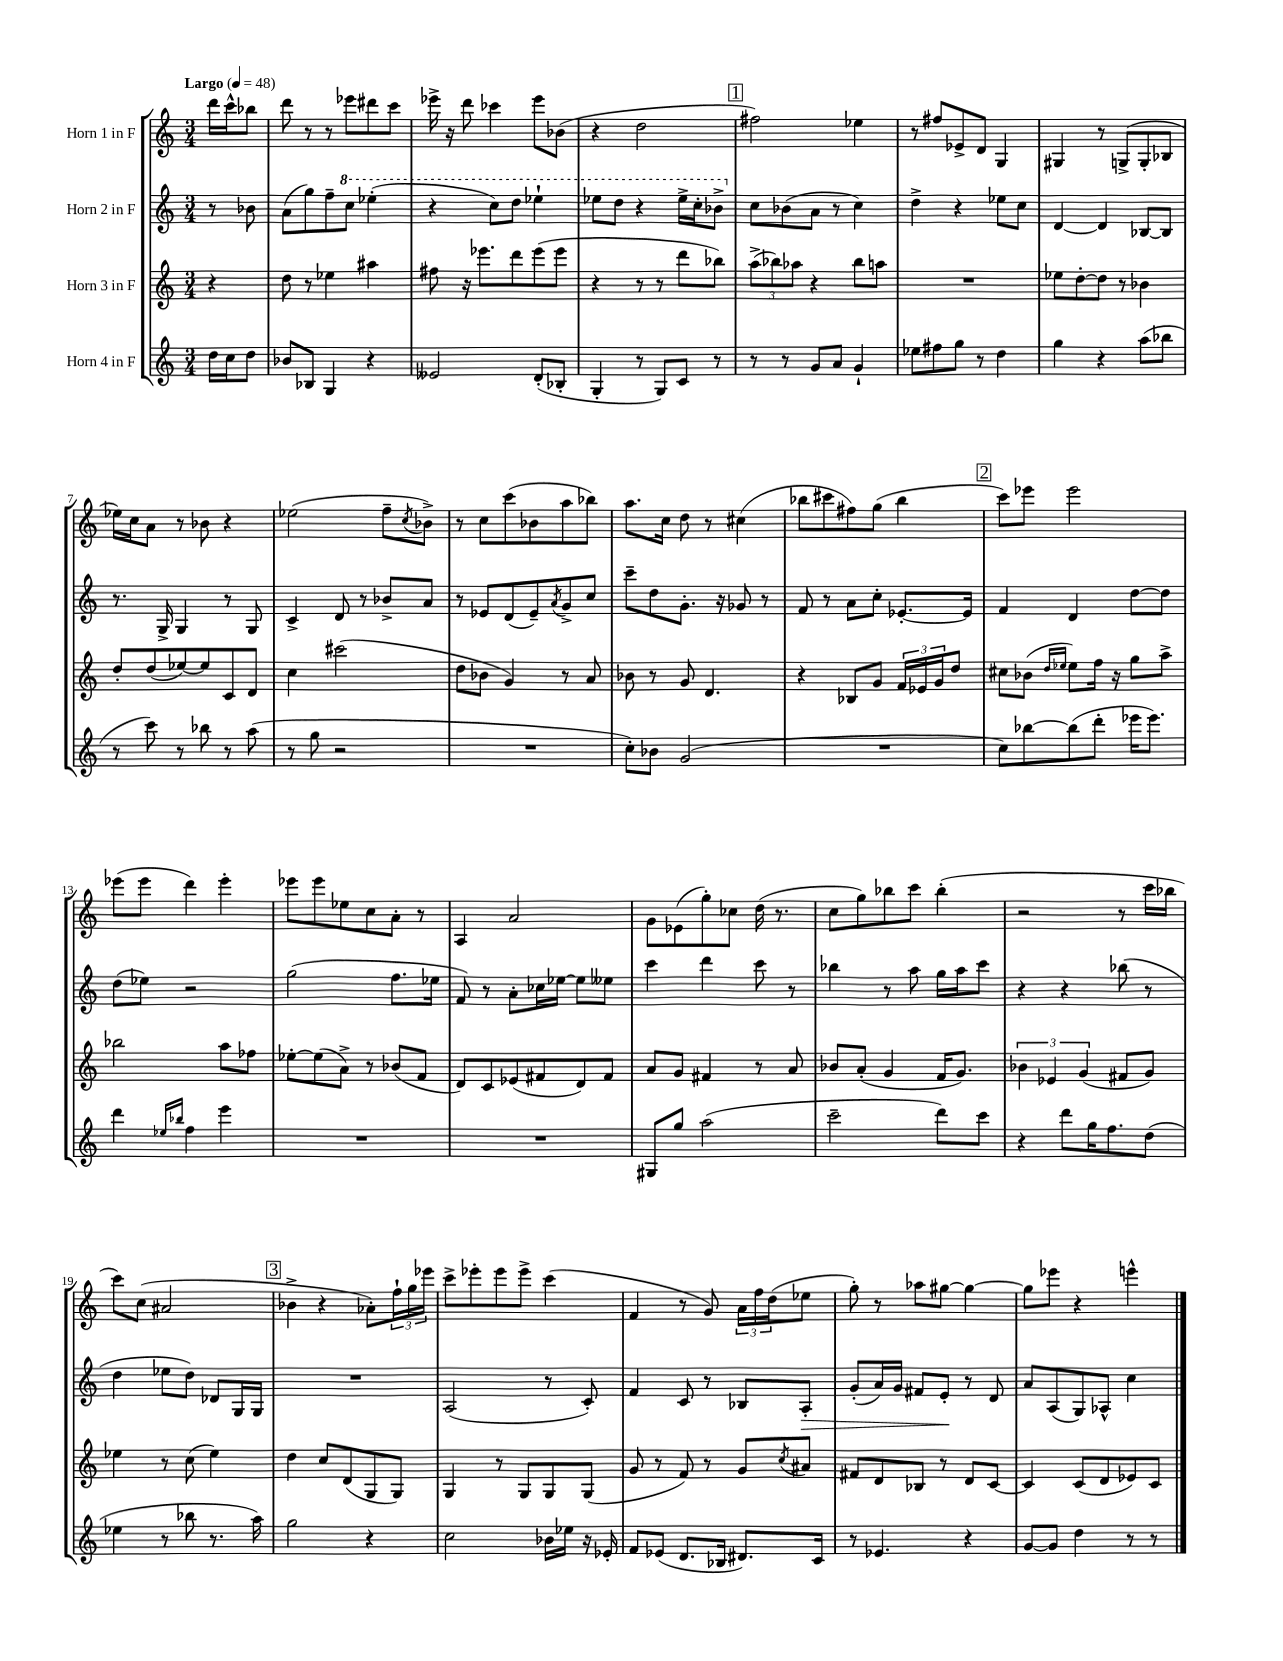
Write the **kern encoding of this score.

**kern	**kern	**kern	**kern
*staff4	*staff3	*staff2	*staff1
*clefG2	*clefG2	*clefG2	*clefG2
*k[]	*k[]	*k[]	*k[]
*M3/4	*M3/4	*M3/4	*M3/4
*MM48	*MM48	*MM48	*MM48
16dd\LL	4r	8r	16ddd\LL
16cc\J	.	.	16ccc^^\J
8dd\J	.	8b-\	8bb-\J
=	=	=	=
8b-/L	8dd\	(8a\L	8ddd\
8B-/J	8r	8gg\)	8r
4G/	4ee-\	8ff~\	8r
.	.	8ccc\J	8eee-\L
4r	4aa#\	(4eee-'\	8ddd#\
.	.	.	8ccc\J
=	=	=	=
2e--/	8ff#\	4r	16eee-^\
.	.	.	16r
.	16r	.	8ddd\
.	8.eee-\L	.	.
.	.	8ccc\L)	4ccc-\
.	8ddd\	8ddd\J	.
(8d'/L	(8eee-\	4eee-`\	8eee-\L
8B-'/J	8eee-\J	.	(8b-\J
=	=	=	=
4G'/	4r	8eee-\L	4r
.	.	8ddd\J	.
8r	8r	4r	2dd\
8G/L)	8r	.	.
8c/J	8ddd\L	16eee-^\LL	.
.	.	16ccc'\J	.
8r	8bb-\J)	8bb-^\J	.
=	=	=	=
8r	(12aa^\L	8cc\L	2ff#\)
.	12bb-\)	.	.
8r	.	(8b-\	.
.	12aa-\J	.	.
8g/L	4r	8a\J	.
8a/J	.	8r	.
4g`/	8bb-\L	4cc\)	4ee-\
.	8aa\J	.	.
=	=	=	=
8ee-\L	2.r	4dd^\	8r
8ff#\	.	.	8ff#/L
8gg\J	.	4r	8e-^/
8r	.	.	8d/J
4dd\	.	8ee-\L	4G/
.	.	8cc\J	.
=	=	=	=
4gg\	8ee-\L	[4d/	4G#/
.	[8dd'\	.	.
4r	8dd\]J	4d/]	8r
.	8r	.	(8G^/L
(8aa\L	4b-\	[8B-/L	8G'/
8bb-\J	.	8B-/]J	8B-/J
=	=	=	=
8r	8dd'/L	8.r	16ee-\LL)
.	.	.	16cc\J
8ccc\)	(8dd/	.	8a\J
.	.	16G^/	.
8r	[8ee-/)	4G/	8r
8bb-\	8ee-/]	.	8b-\
8r	8c/	8r	4r
(8aa\	8d/J	8G/	.
=	=	=	=
8r	4cc\	4c^/	(2ee-\
8gg\	.	.	.
2r	(2ccc#\	8d/	.
.	.	8r	.
.	.	8b-^/L	8ff~\L
.	.	.	8qcc/
.	.	8a/J	8b-^\J)
=	=	=	=
2.r	8dd\L	8r	8r
.	8b-\J	8e-/L	8cc\L
.	4g/)	(8d/	(8ccc\
.	.	8e-~/)	8b-\
.	.	8qa/	.
.	8r	8g^/	8aa\
.	8a/	8cc/J	8bb-\J)
=	=	=	=
8cc'\L)	8b-\	8ccc~\L	8.aa\L
8b-\J	8r	8dd\	.
.	.	.	16cc\Jk
(2g/	8g/	8.g'\J	8dd\
.	4.d/	.	8r
.	.	16r	.
.	.	8g-/	(4cc#\
.	.	8r	.
=	=	=	=
2.r	4r	8f/	8bb-\L
.	.	8r	8ccc#\
.	8B-/L	8a\L	8ff#\)
.	8g/J	8cc'\J	(8gg\J
.	24f/LL	[8.e-'/L	4bb-\
.	24e-/	.	.
.	24g/J	.	.
.	8dd/J	.	.
.	.	16e-/]Jk	.
=	=	=	=
8cc\L)	8cc#\L	4f/	8ccc\L)
[8bb-\	(8b-\J	.	8eee-\J
.	16qqdd/LL	.	.
.	16qqee-/JJ	.	.
(8bb-\]	8ee-\L)	4d/	2eee-\
8ddd'\J	16ff\Jk	.	.
.	16r	.	.
16eee-\LK	8gg\L	[8dd\L	.
8.eee-\J)	.	.	.
.	8aa^\J	8dd\]J	.
=	=	=	=
4ddd\	2bb-\	(8dd\L	(8eee-\L
.	.	8ee-\J)	8eee-\J
16qqee-/LL	.	.	.
16qqbb-/JJ	.	.	.
4ff\	.	2r	4ddd\)
4eee\	8aa\L	.	4eee-'\
.	8ff-\J	.	.
=	=	=	=
2.r	[8ee-'\L	(2gg\	8eee-\L
.	(8ee-\]	.	8eee-\
.	8a^\J)	.	8ee-\
.	8r	.	8cc\
.	(8b-/L	8.ff\L	8a'\J
.	8f/J	.	8r
.	.	16ee-\Jk	.
=	=	=	=
2.r	8d/L)	8f/)	4A/
.	8c/	8r	.
.	(8e-/	8a'\L	2a/
.	8f#/	16cc-\L	.
.	.	[16ee-\JJ	.
.	8d/)	8ee-\]L	.
.	8f#/J	8ee--\J	.
=	=	=	=
8G#/L	8a/L	4ccc\	8g\L
8gg/J	8g/J	.	(8e-\
(2aa\	4f#/	4ddd\	8gg'\)
.	.	.	8cc-\J
.	8r	8ccc\	(16dd\
.	.	.	8.r
.	8a/	8r	.
=	=	=	=
2ccc~\	8b-/L	4bb-\	8cc\L
.	(8a'/J	.	8gg\)
.	4g/	8r	8bb-\
.	.	8aa\	8ccc\J
8ddd\L)	16f/LK	16gg\LL	(4bb-'\
.	8.g/J)	16aa\J	.
8ccc\J	.	8ccc\J	.
=	=	=	=
4r	6b-\	4r	2r
.	6e-/	.	.
8ddd\L	.	4r	.
.	(6g/	.	.
16gg\K	.	.	.
8.ff\	.	.	.
.	8f#/L	(8bb-\	8r
(8dd\J	8g/J)	8r	16ccc\LL
.	.	.	16bb-\JJ
=	=	=	=
4ee-\	4ee-\	4dd\	8ccc\L)
.	.	.	(8cc\J
8r	8r	8ee-\L	2a#/
8bb-\	(8cc\	8dd\J)	.
8.r	4ee-\)	8d-/L	.
.	.	16G/L	.
16aa\)	.	16G/JJ	.
=	=	=	=
2gg\	4dd\	2.r	4b-^\
.	8cc/L	.	4r
.	(8d/	.	.
4r	8G/	.	8a-'\L)
.	8G/J)	.	24ff`\L
.	.	.	24gg\
.	.	.	24eee-\JJ
=	=	=	=
2cc\	4G/	(2A/	8ccc^\L
.	.	.	8eee-'\
.	8r	.	8eee-\
.	8G/L	.	8eee-^\J
16b-\LL	8G/	8r	(4ccc\
16ee-\JJ	.	.	.
16r	(8G/J	8c'/)	.
16e-'/	.	.	.
=	=	=	=
8f/L	8g/	4f/	4f/
(8e-/J	8r	.	.
8.d/L	8f/)	8c/	8r
.	8r	8r	8g/)
16B-/Jk	.	.	.
8.d#/L)	8g/L	8B-/L	24a\LL
.	.	.	24ff\
.	.	.	(24dd\J
.	8qcc/	.	.
.	8a#/J	8A'/J	8ee-\J
16c/Jk	.	.	.
=	=	=	=
8r	8f#/L	(8g'/L	8gg'\)
4.e-/	8d/	16a/L)	8r
.	.	16g/JJ	.
.	8B-/J	8f#/L	8aa-\L
.	8r	8e'/J	[8gg#\J
4r	8d/L	8r	4gg#\_
.	[8c/J	8d/	.
=	=	=	=
[8g/L	4c/]	8a/L	8gg#\]L
8g/]J	.	(8A/	8eee-\J
4dd\	(8c/L	8G/)	4r
.	8d/	8A-^^/J	.
8r	8e-/)	4cc\	4eee^^\
8r	8c/J	.	.
==	==	==	==
*-	*-	*-	*-
